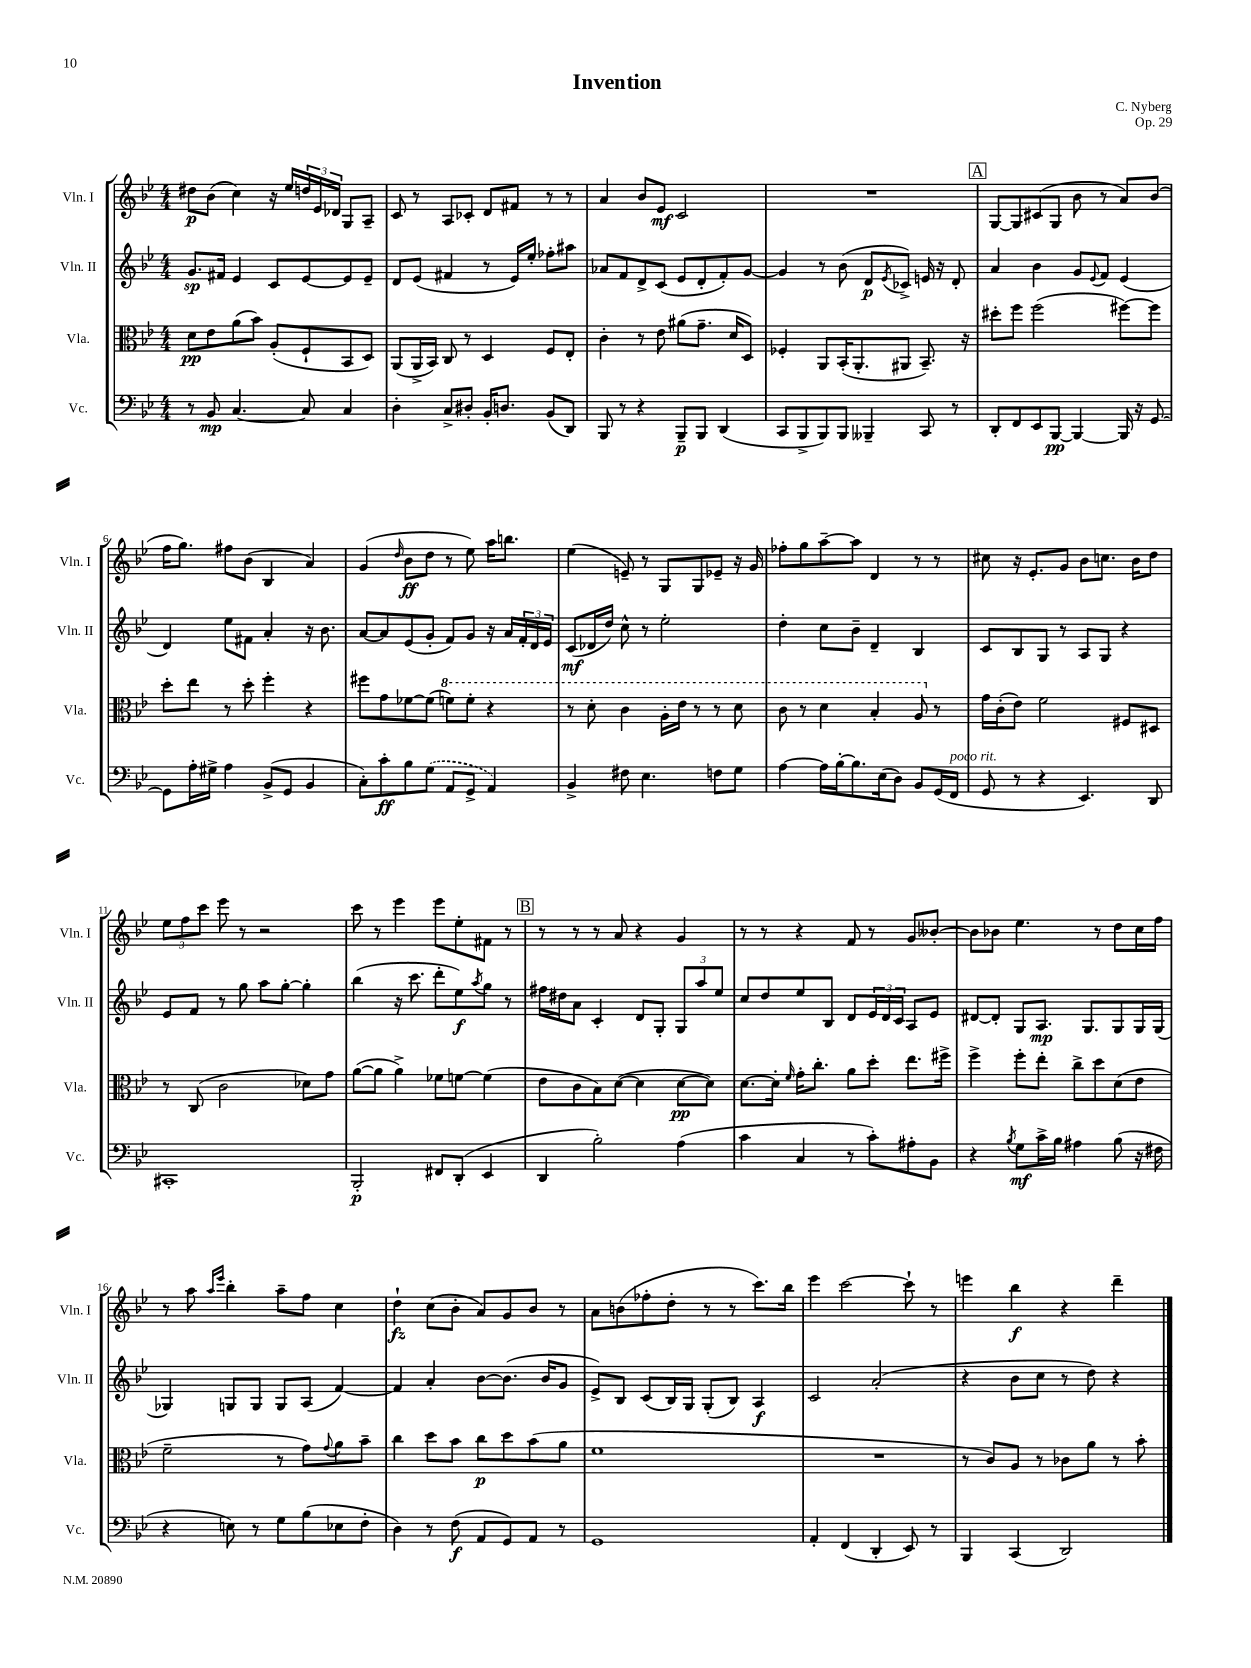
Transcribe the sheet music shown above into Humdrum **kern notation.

**kern	**kern	**kern	**kern
*staff4	*staff3	*staff2	*staff1
*clefF4	*clefC3	*clefG2	*clefG2
*k[b-e-]	*k[b-e-]	*k[b-e-]	*k[b-e-]
*M4/4	*M4/4	*M4/4	*M4/4
8r	8d	8.g	8dd#
8BB-	8e-	.	(8b-
.	.	16f#	.
[4.C	(8a	4e-	4cc)
.	8b-)	.	.
.	(8A'	8c	16r
.	.	.	16ee-
8C]	8F`	[8e-	24dd
.	.	.	24e-
.	.	.	24d-
4C	8BB-	8e-]	8G
.	8D)	8e-~	8A~
=	=	=	=
4D'	(8AA	8d	8c
.	16AA^	(8e-	8r
.	16BB-)	.	.
8C^	8C	4f#	8A
8D#'	8r	.	8c-'
16BB-'	4D	8r	8d
8.D	.	.	.
.	.	16e-)	8f#
.	.	16ee-'	.
(8BB-	8F	8ff-'	8r
8DD)	8E-'	8aa#	8r
=	=	=	=
8BBB-	4c'	8a-	4a
8r	.	8f	.
4r	8r	8d^	8b-
.	8e-	(8c	8e-
8BBB-~	(8a#	8e-	2c
8BBB-	8.g~	8d'	.
(4DD	.	8f')	.
.	16d	.	.
.	8D)	[8g	.
=	=	=	=
8CC	4F-'	4g]	1r
8BBB-^	.	.	.
8BBB-)	8AA	8r	.
8BBB-	(16BB-'	(8b-	.
.	8.AA'	.	.
4BBB--~	.	8d	.
.	.	8qe-	.
.	8AA#	8c-^)	.
8CC	8.BB-~)	16e	.
.	.	16r	.
8r	.	8d'	.
.	16r	.	.
=	=	=	=
8DD'	8dd#'	4a	[8G
8FF	8ff	.	8G]
8EE-	(2ff	4b-	(8c#
[8BBB-	.	.	8G
4BBB-_	.	8g	8b-
.	.	8qqe-	.
.	.	8f	8r
16BBB-]	[8ff#)	(4e-	8a)
16r	.	.	.
[8GG	8ff#]	.	(8b-
=	=	=	=
8GG]	8dd'	4d)	16ff
.	.	.	8.gg)
16A'	8ee-	.	.
16G#^	.	.	.
4A	8r	8ee-	8ff#
.	8dd'	8f#	(8b-
(8BB-^	4ff'	4a'	4B-
8GG	.	.	.
4BB-	4r	16r	4a)
.	.	8.b-	.
=	=	=	=
8C')	8ff#	[8a	(4g
8c'	8g	8a]	.
.	.	.	16qqdd
8B-	[8f-	(8e-	8b-
(8G	(8f-]	8g'	8dd
8AA	8ff)	8f)	8r
8GG^	8ff'	8g	8ee-)
4AA)	4r	16r	16aa
.	.	16a	8.bb
.	.	24f'	.
.	.	24d	.
.	.	24e-	.
=	=	=	=
4BB-^	8r	(8c	(4ee-
.	8dd'	16d-	.
.	.	16dd)	.
8F#	4cc	8cc^^	8e~)
4.E-	.	8r	8r
.	16a'	2ee-'	8G
.	16ee-	.	.
.	8r	.	8G
8F	8r	.	8e-~
8G	8dd	.	16r
.	.	.	16g
=	=	=	=
[4A	8cc	4dd'	8ff-'
.	8r	.	8gg
16A]	4dd	8cc	[8aa~
[16B-'	.	.	.
8.B-]	.	8b-~	8aa]
.	4b-'	4d~	4d
(16E-	.	.	.
8D)	.	.	.
8BB-	8a	4B-	8r
(16GG	8r	.	8r
16FF	.	.	.
=	=	=	=
8GG	16g	8c	8cc#
.	(16c'	.	.
8r	8e-)	8B-	16r
.	.	.	8.e-'
4r	2f	8G	.
.	.	8r	8g
4.EE-)	.	8A	8b-
.	.	8G	8.cc
.	8F#	4r	.
.	.	.	16b-
8DD	8D#	.	8dd
=	=	=	=
1CC#'	8r	8e-	12ee-
.	.	.	12ff
.	(8C	8f	.
.	.	.	12ccc
.	2c	8r	8eee-
.	.	8gg	8r
.	.	8aa	2r
.	.	[8gg'	.
.	8d-)	4gg']	.
.	8g	.	.
=	=	=	=
2BBB-'	([8a	(4bb-	8ccc
.	8a]	.	8r
.	4a^)	16r	4eee-
.	.	8.ccc	.
8FF#	8f-	8ddd'	8eee-
(8DD'	[8f	8ee-)	8ee-'
.	.	8qaa	.
4EE-	(4f]	8gg	8f#
.	.	8r	8r
=	=	=	=
4DD	8e-	16ff#	8r
.	.	16dd#	.
.	8c	8a	8r
2B-')	8B-)	4c'	8r
.	([8d	.	8a
.	4d]	8d	4r
.	.	8G'	.
(4A	[8d	12G	4g
.	.	12aa	.
.	8d])	.	.
.	.	12ee-	.
=	=	=	=
4c	[8.d	8cc	8r
.	.	8dd	8r
.	16d']	.	.
.	16qqf	.	.
4C	16g'	8ee-	4r
.	8.cc'	.	.
.	.	8B-	.
8r	8a	8d	8f
8c')	8dd'	24e-	8r
.	.	24d	.
.	.	24c	.
8A#'	8.ee-	8A	8g
8BB-	.	8e-	[8b--'
.	16ff#^	.	.
=	=	=	=
4r	4ff^	[8d#	8b--]
.	.	8d#']	8b-
8qB-	.	.	.
8G	8ff'	8G	4.ee-
16c^	8ee-'	8.A	.
16B-	.	.	.
4A#	8cc^	.	.
.	.	8.G	.
.	8dd	.	8r
(8B-	(8d	8G	8dd
16r	8e-	16G	16cc
16F#	.	(16G	16ff
=	=	=	=
4r	2f~	4G-)	8r
.	.	.	8aa
.	.	.	16qqaa
.	.	.	16qqeee-
8E)	.	8G	4bb-'
8r	.	8G	.
8G	8r	8G	8aa~
(8B-	8g)	(8A	8ff
.	8qqg	.	.
8E-	8a	[4f)	4cc
8F'	8b-~	.	.
=	=	=	=
4D)	4cc	4f]	4dd`
8r	8dd	4a'	(8cc
(8F	8b-	.	8b-'
8AA	8cc	[8b-	8a)
8GG)	8dd	(8.b-]	8g
8AA	(8b-	.	8b-
.	.	16b-	.
8r	8a	8g	8r
=	=	=	=
1GG	1f	8e-^)	8a
.	.	8B-	(8b
.	.	(8c	8ff-'
.	.	16B-)	8dd'
.	.	16G	.
.	.	(8G'	8r
.	.	8B-)	8r
.	.	4A	8.ccc)
.	.	.	16bb-
=	=	=	=
4AA'	1r	2c	4eee-
(4FF	.	.	[2ccc
4DD'	.	(2a'	.
8EE-)	.	.	8ccc`]
8r	.	.	8r
=	=	=	=
4BBB-	8r	4r	4eee
.	8c)	.	.
(4CC	8A	8b-	4bb-
.	8r	8cc	.
2DD)	8c-	8r	4r
.	8a	8dd)	.
.	8r	4r	4ddd~
.	8b-'	.	.
==	==	==	==
*-	*-	*-	*-
